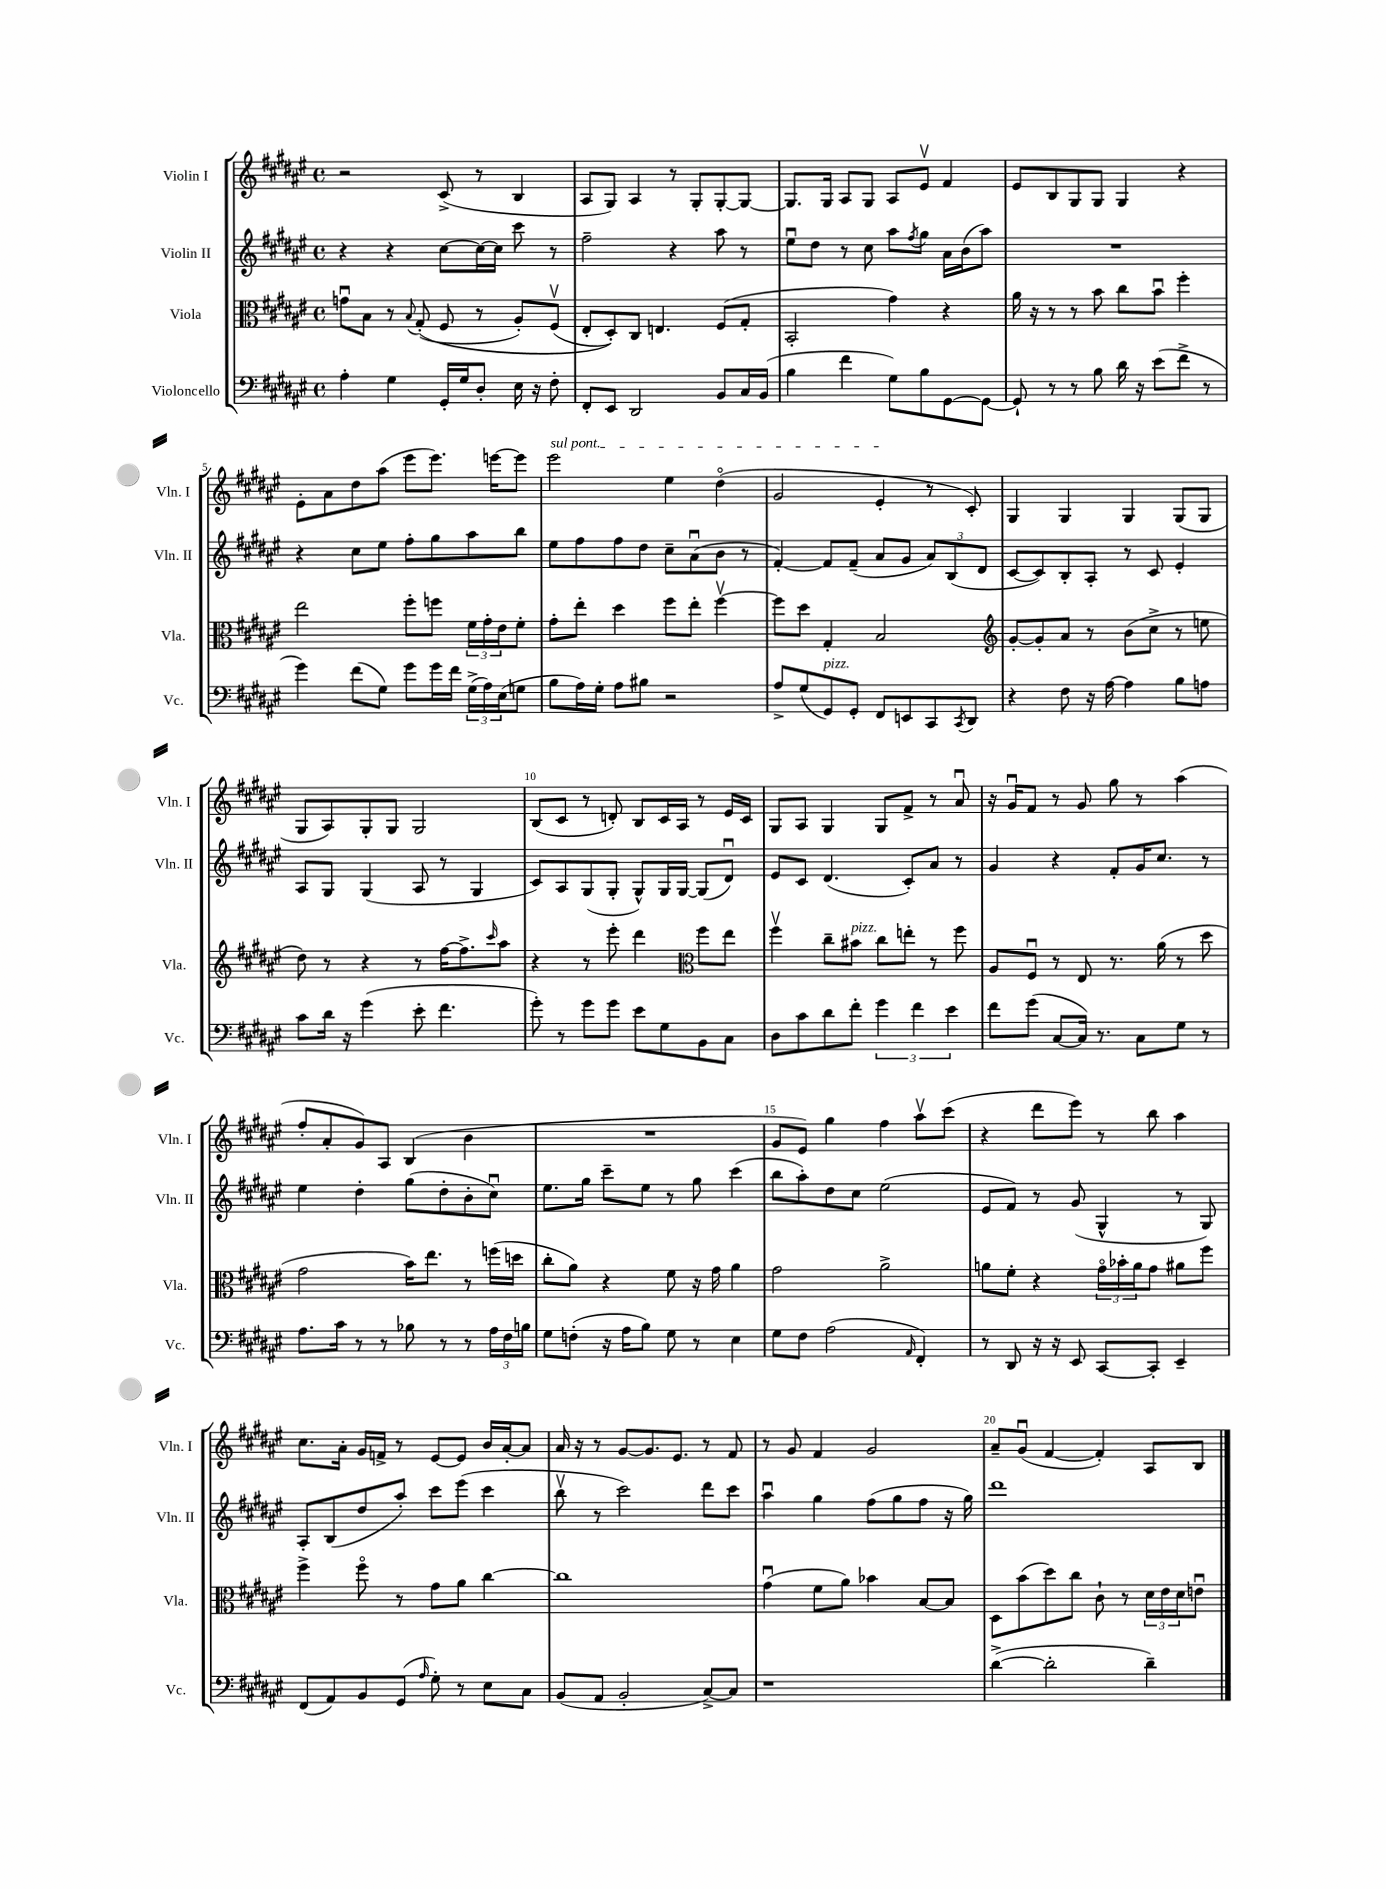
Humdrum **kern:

**kern	**kern	**kern	**kern
*part4	*part3	*part2	*part1
*staff4	*staff3	*staff2	*staff1
*I"Violoncello	*I"Viola	*I"Violin II	*I"Violin I
*I'Vc.	*I'Vla.	*I'Vln. II	*I'Vln. I
*clefF4	*clefC3	*clefG2	*clefG2
*k[f#c#g#d#a#e#]	*k[f#c#g#d#a#e#]	*k[f#c#g#d#a#e#]	*k[f#c#g#d#a#e#]
*M4/4	*M4/4	*M4/4	*M4/4
*met(c)	*met(c)	*met(c)	*met(c)
=1	=1	=1	=1
4A#'\	8gnu\L	4r	2r
.	8B\J	.	.
4G#\	8r	4r	.
.	8qqB/	.	.
.	((8G#'/	.	.
16GG#'/LL	8F#/	[8cc#\L	(8c#^/
16G#/J	.	.	.
8D#'/J	8r	16cc#\L_	8r
.	.	16cc#\JJ]	.
16E#\	8A#'/L)	8ccc#\	4B/
16r	.	.	.
8F#'\	(8F#v/J	8r	.
=2	=2	=2	=2
8FF#'/L	8E#'/L	2ff#~\	8A#/L
8EE#/J	8D#'/))	.	8G#/J)
2DD#/	8C#/J	.	4A#/
.	4.En/	.	.
.	.	4r	8r
.	.	.	8G#'/L
8BB/L	(8F#/L	8aa#\	[8G#'/
16C#/L	8G#'/J	8r	8G#/J_
(16BB/JJ	.	.	.
=3	=3	=3	=3
4B\	2BB'/	8ee#u\L	8.G#/L]
.	.	8dd#\J	.
.	.	.	16G#/Jk
4f#\	.	8r	8A#/L
.	.	8cc#\	8G#/J
8G#\L)	4g#\)	8aa#\L	8A#/L
.	.	8qff#/	.
8B\	.	8gg#\J	8e#v/J
[8GG#\	4r	16a#\LL	4f#/
.	.	(16b\J	.
8GG#\J_	.	8aa#\J)	.
=4	=4	=4	=4
8GG#`/]	16a#\	1r	8e#/L
.	16r	.	.
8r	8r	.	8B/
8r	8r	.	8G#/
8B\	8b\	.	8G#/J
16d#\	8cc#\L	.	4G#/
16r	.	.	.
(8e#\L	8bu\J	.	.
8f#^\J	4ff#'\	.	4r
8r	.	.	.
!!LO:LB:g=z
=5	=5	=5	=5
4g#\)	2ee#\	4r	8e#'\L
.	.	.	8a#\
(8f#\L	.	8cc#\L	8dd#\
8G#\J)	.	8ee#\J	(8aa#\J
8g#\L	8ff#'\L	8ff#'\L	8eee#\L
16g#\L	8ffn\J	8gg#\	8.eee#\J)
16f#\JJ	.	.	.
(24G#^\LL	24f#\LL	8aa#\	.
24A#\)	24g#'\	.	.
.	.	.	[16eeen\KL
(24E#\J	24e#\J	.	.
8Gn\J	8f#'\J	8bb\J	8eee\J]
=6	=6	=6	=6
!	!	!	!LO:TX:a:i:t=sul pont.
8B\L	8g#'\L	8ee#\L	2eee#\
16A#\L)	8ee#'\J	8ff#\	.
16G#'\JJ	.	.	.
8A#\L	4dd#\	8ff#\	.
8B#X\J	.	8dd#\J	.
2r	8ff#\L	8cc#~\L	4ee#\
.	8ee#'\J	(8a#u\	.
.	[4ff#v\	8b\J	(4dd#\
.	.	8r	.
=7	=7	=7	=7
8A#^/L	8ff#\L]	[4f#'/)	2g#/
(8G#/	8dd#\J	.	.
!LO:TX:a:i:t=pizz.	!	!	!
8GG#/)	4G#'/	8f#/L]	.
8GG#'/J	.	(8f#~/J	.
8FF#/L	2B/	8a#/L	4e#'/
8EEn/	.	8g#/J	.
8CC#/	.	12a#/L)	8r
.	.	(12B/	.
8qCC#/	.	.	.
8DD#/J	.	.	8c#'/)
.	.	12d#/J	.
=8	=8	=8	=8
*	*clefG2	*	*
4r	[8g#'/L	[8c#/L	4G#/
.	8g#'/]	8c#/])	.
8F#\	8a#/J	8B'/	4G#/
16r	8r	8A#'/J	.
[16A#\	.	.	.
4A#\]	(8b\L	8r	4G#/
.	8cc#^\J	8c#/	.
8B\L	8r	4e#'/	(8G#/L
8An\J	8een\	.	8G#/J
!!LO:LB:g=z
=9	=9	=9	=9
8c#\L	8dd#\)	8A#/L	8G#/L
16d#\Jk	8r	8G#/J	8A#/)
16r	.	.	.
(4g#\	4r	(4G#/	8G#'/
.	.	.	8G#/J
8e#'\	8r	8A#/	2G#/
4.f#\	[16ff#\KL	8r	.
.	8.ff#^\]	.	.
.	.	4G#/	.
.	16qqccc#/	.	.
.	8aa#\J	.	.
=10	=10	=10	=10
8g#'\)	4r	8c#/L)	(8B/L
8r	.	8A#/	8c#/J
8g#\L	8r	(8G#/	8r
8g#\J	8eee#'\	8G#'/J	8dn'/)
8e#\L	4ddd#\	8G#^^/L)	8B/L
8G#\	.	16G#/L	16c#/L
.	.	[16G#/JJ	16A#/JJ
*	*clefC3	*	*
8BB\	8ff#\L	(8G#/L]	8r
8C#\J	8ee#\J	8d#u/J)	16e#/LL
.	.	.	16c#/JJ
=11	=11	=11	=11
8D#\L	4ff#v\	8e#/L	8G#/L
8c#\	.	8c#/J	8A#/J
8d#\	8cc#~\L	(4.d#/	4G#/
!	!LO:TX:a:i:t=pizz.	!	!
8f#'\J	8b#X\J	.	.
6g#\	8cc#\L	.	8G#/L
.	8een'\J	8c#'/L)	8f#^/J
6f#\	.	.	.
.	8r	8a#/J	8r
6e#\	.	.	.
.	8ff#\	8r	8a#u/
=12	=12	=12	=12
8f#\L	8A#/L	4g#/	16r
.	.	.	16g#u/KL
(8g#\J	8F#u/J	.	8f#/J
[8C#/L	8r	4r	8r
16C#/Jk])	8E#/	.	8g#/
8.r	.	.	.
.	8.r	8f#'/L	8gg#\
8C#\L	.	16g#/K	8r
.	(16a#\	8.cc#/J	.
8G#\J	8r	.	(4aa#\
8r	8dd#\	8r	.
!!LO:LB:g=z
=13	=13	=13	=13
8.A#\L	2g#\	4ee#\	8ff#'/L
.	.	.	8a#'/
16c#\Jk	.	.	.
8r	.	4dd#'\	8g#/)
8r	.	.	8A#/J
8B-X\	16b\KL)	(8gg#\L	(4B/
.	8.ee#\J	.	.
8r	.	8dd#'\	.
8r	8r	8b'\	4b\
24A#\LL	(16ffn\LL	8cc#u\J)	.
24F#\	.	.	.
.	16ddn\JJ	.	.
24Bn\JJ	.	.	.
=14	=14	=14	=14
8G#\L	8cc#'\L	8.ee#\L	1r
(8Fn'\J	8a#\J)	.	.
.	.	16gg#\Jk	.
16r	4r	8ccc#~\L	.
16A#\KL	.	.	.
8B\J)	.	8ee#\J	.
8G#\	8f#\	8r	.
8r	16r	8gg#\	.
.	16g#\	.	.
4E#\	4a#\	(4ccc#\	.
=15	=15	=15	=15
8G#\L	2g#\	8bb\L	8g#/L
8F#\J	.	8aa#'\)	8e#/J)
(2A#\	.	8dd#\	4gg#\
.	.	8cc#\J	.
.	2a#^\	(2ee#\	4ff#\
16qqAA#/	.	.	.
4FF#'/)	.	.	8aa#v\L
.	.	.	(8ccc#\J
=16	=16	=16	=16
8r	8an\L	8e#/L	4r
8DD#/	8f#'\J	8f#/J)	.
16r	4r	8r	8ddd#\L
16r	.	.	.
8EE#/	.	(8g#/	8eee#\J)
[8CC#/L	24g#\LL	4G#^^/	8r
.	24b-X'\	.	.
.	24a\J	.	.
8CC#'/J]	8g#\J	.	8bb\
4EE#~/	8a#X\L	8r	4aa#\
.	8ff#\J	8G#/)	.
!!LO:LB:g=z
=17	=17	=17	=17
(8FF#/L	4ff#^\	8A#'/L	8.cc#\L
8AA#/)	.	(8B/	.
.	.	.	16a#'\Jk
8BB/	8ff#\	8dd#/	16g#/LL
.	.	.	16fn^/JJ
(8GG#/J	8r	8aa#'/J)	8r
16qqA#/	.	.	.
8G#'\)	8g#\L	8ccc#\L	[8e#/L
8r	8a#\J	(8eee#\J	8e#/J]
8E#\L	[4cc#\	4ccc#\	16b/LL
.	.	.	[16a#'/J
8C#\J	.	.	8a#/J]
=18	=18	=18	=18
(8BB/L	1cc#]	8bbv\	16a#/
.	.	.	16r
8AA#/J	.	8r	8r
2BB'/	.	2ccc#\)	[8g#/L
.	.	.	8.g#/]
.	.	.	8.e#/J
[8C#^/L)	.	8ddd#\L	8r
8C#/J]	.	8ccc#\J	8f#/
=19	=19	=19	=19
1r	(4g#u\	4aa#u\	8r
.	.	.	8g#/
.	8f#\L	4gg#\	4f#/
.	8a#\J)	.	.
.	4b-X\	(8ff#\L	2g#/
.	.	8gg#\	.
.	[8B/L	8ff#\J	.
.	8B/J]	16r	.
.	.	16gg#\)	.
=20	=20	=20	=20
([4d#^\	8D#\L	1ddd#	8a#~/L
.	(8b\	.	(8g#u/J
2d#'\]	8dd#\)	.	[4f#/
.	8cc#\J	.	.
.	8c#`\	.	4f#'/])
.	8r	.	.
4d#~\)	24d#\LL	.	8A#/L
.	24e#\	.	.
.	24d#\J	.	.
.	8enu\J	.	8B/J
==	==	==	==
*-	*-	*-	*-
